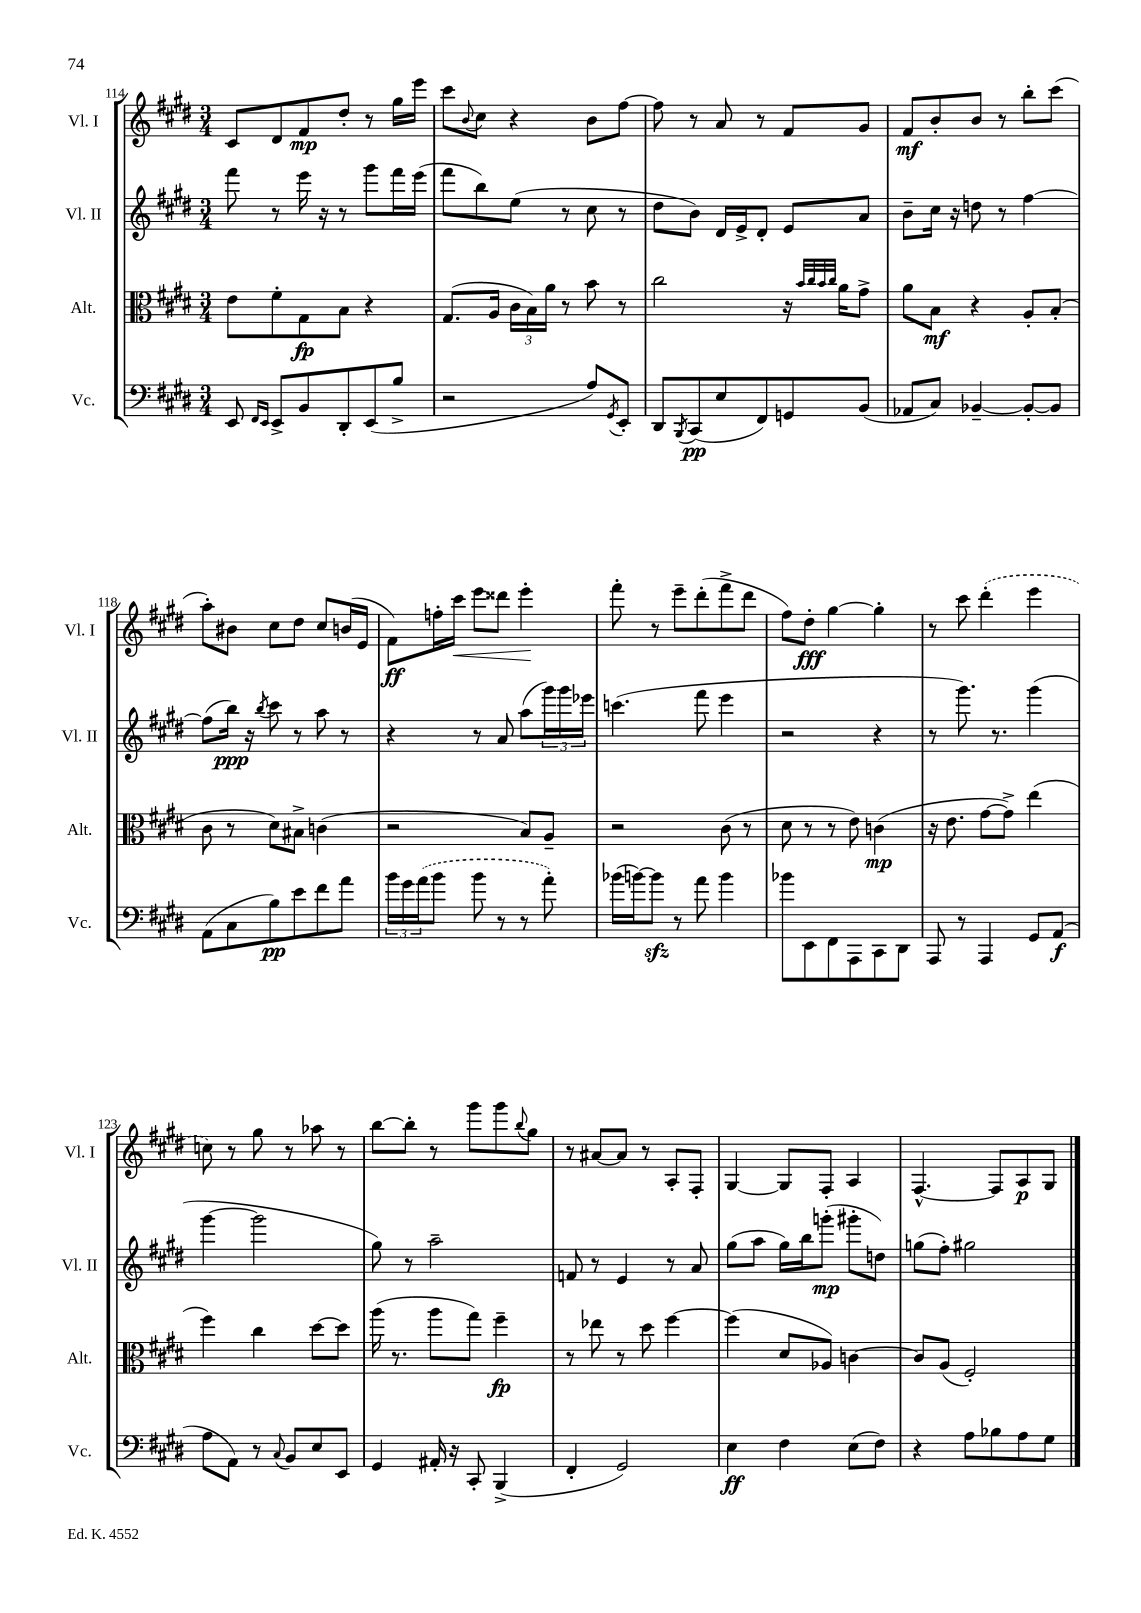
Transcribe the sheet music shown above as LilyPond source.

<<
\new StaffGroup <<
\new Staff = "s0" \with { instrumentName = "Vl. I" shortInstrumentName = "Vl. I" } {
    \clef treble \key e \major \numericTimeSignature \time 3/4
    cis'8 dis'8 fis'8\mp dis''8-. r8 gis''16 e'''16 |
    cis'''8 \appoggiatura { b'8 } cis''8 r4 b'8 fis''8~ |
    fis''8 r8 a'8 r8 fis'8 gis'8 |
    fis'8\mf b'8-. b'8 r8 b''8-. cis'''8( |
    a''8-.) bis'8 cis''8 dis''8 cis''8 b'16( e'16 |
    fis'8\ff) f''16-. cis'''16\< e'''8 disis'''8 e'''4-.\! |
    fis'''8-. r8 e'''8-- dis'''8-.( fis'''8-> dis'''8 |
    fis''8) dis''8-.\fff gis''4~ gis''4-. |
    r8 cis'''8 \once \slurDashed dis'''4-.( e'''4 |
    c''8) r8 gis''8 r8 aes''8 r8 |
    b''8~ b''8-. r8 gis'''8 gis'''8 \appoggiatura { b''8 } gis''8 |
    r8 ais'8~ ais'8 r8 a8-. fis8-. |
    gis4~ gis8 fis8-. a4 |
    fis4.~-^ fis8 a8\p gis8 \bar "|." |
}
\new Staff = "s1" \with { instrumentName = "Vl. II" shortInstrumentName = "Vl. II" } {
    \clef treble \key e \major \numericTimeSignature \time 3/4
    fis'''8 r8 e'''16 r16 r8 gis'''8 fis'''16 e'''16( |
    fis'''8 b''8) e''8( r8 cis''8 r8 |
    dis''8 b'8) dis'16 e'16-> dis'8-. e'8 a'8 |
    b'8-- cis''16 r16 d''8 r8 fis''4~ |
    fis''8( b''16\ppp) r16 \acciaccatura { b''8 } cis'''8 r8 a''8 r8 |
    r4 r8 a'8 a''8( \tuplet 3/2 { gis'''16) gis'''16 ees'''16 } |
    c'''4.( fis'''8 e'''4 |
    r2 r4 |
    r8 gis'''8.) r8. gis'''4( |
    gis'''4~ gis'''2 |
    gis''8) r8 a''2-- |
    f'8 r8 e'4 r8 a'8 |
    gis''8( a''8 gis''16) b''16 g'''8-.\mp( gis'''8-. d''8) |
    g''8( fis''8-.) gis''2 \bar "|." |
}
\new Staff = "s2" \with { instrumentName = "Alt." shortInstrumentName = "Alt." } {
    \clef alto \key e \major \numericTimeSignature \time 3/4
    e'8 fis'8-. gis8\fp b8 r4 |
    gis8.( a16 \tuplet 3/2 { cis'16 b16) a'16 } r8 b'8 r8 |
    cis''2 r16 \grace { b'32 cis''32 b'32 cis''32 } a'16 gis'8-> |
    a'8 b8\mf r4 a8-. b8-.( |
    cis'8 r8 dis'8) bis8-> c'4( |
    r2 b8) a8-- |
    r2 cis'8( r8 |
    dis'8 r8 r8 e'8) c'4\mp( |
    r16 e'8. gis'8~ gis'8->) e''4( |
    fis''4) cis''4 dis''8~ dis''8 |
    a''16( r8. a''8 gis''8) fis''4--\fp |
    r8 ees''8 r8 dis''8 fis''4~ |
    fis''4( dis'8 aes8) c'4~ |
    c'8 a8( fis2-.) \bar "|." |
}
\new Staff = "s3" \with { instrumentName = "Vc." shortInstrumentName = "Vc." } {
    \clef bass \key e \major \numericTimeSignature \time 3/4
    e,8 \grace { fis,16 e,16 } e,8-> b,8 dis,8-. e,8( b8-> |
    r2 a8) \acciaccatura { gis,8 } e,8-. |
    dis,8 \acciaccatura { b,,8 } cis,8\pp( e8 fis,8) g,8 b,8( |
    aes,8 cis8) bes,4~-- bes,8~-. bes,8 |
    a,8( cis8 b8\pp) e'8 fis'8 a'8 |
    \tuplet 3/2 { b'16 gis'16 \once \slurDashed a'16( } b'8 b'8 r8 r8 a'8-.) |
    bes'16( b'16~) b'8\sfz r8 a'8 b'4 |
    bes'8 e,8 fis,8 a,,8 cis,8 dis,8 |
    a,,8 r8 a,,4 gis,8 a,8\f( |
    a8 a,8) r8 \appoggiatura { cis8 } b,8 e8 e,8 |
    gis,4 ais,16-. r16 cis,8-. b,,4->( |
    fis,4-. gis,2) |
    e4\ff fis4 e8( fis8) |
    r4 a8 bes8 a8 gis8 \bar "|." |
}
>>
>>
\layout { \context { \Score currentBarNumber = #114 } }
